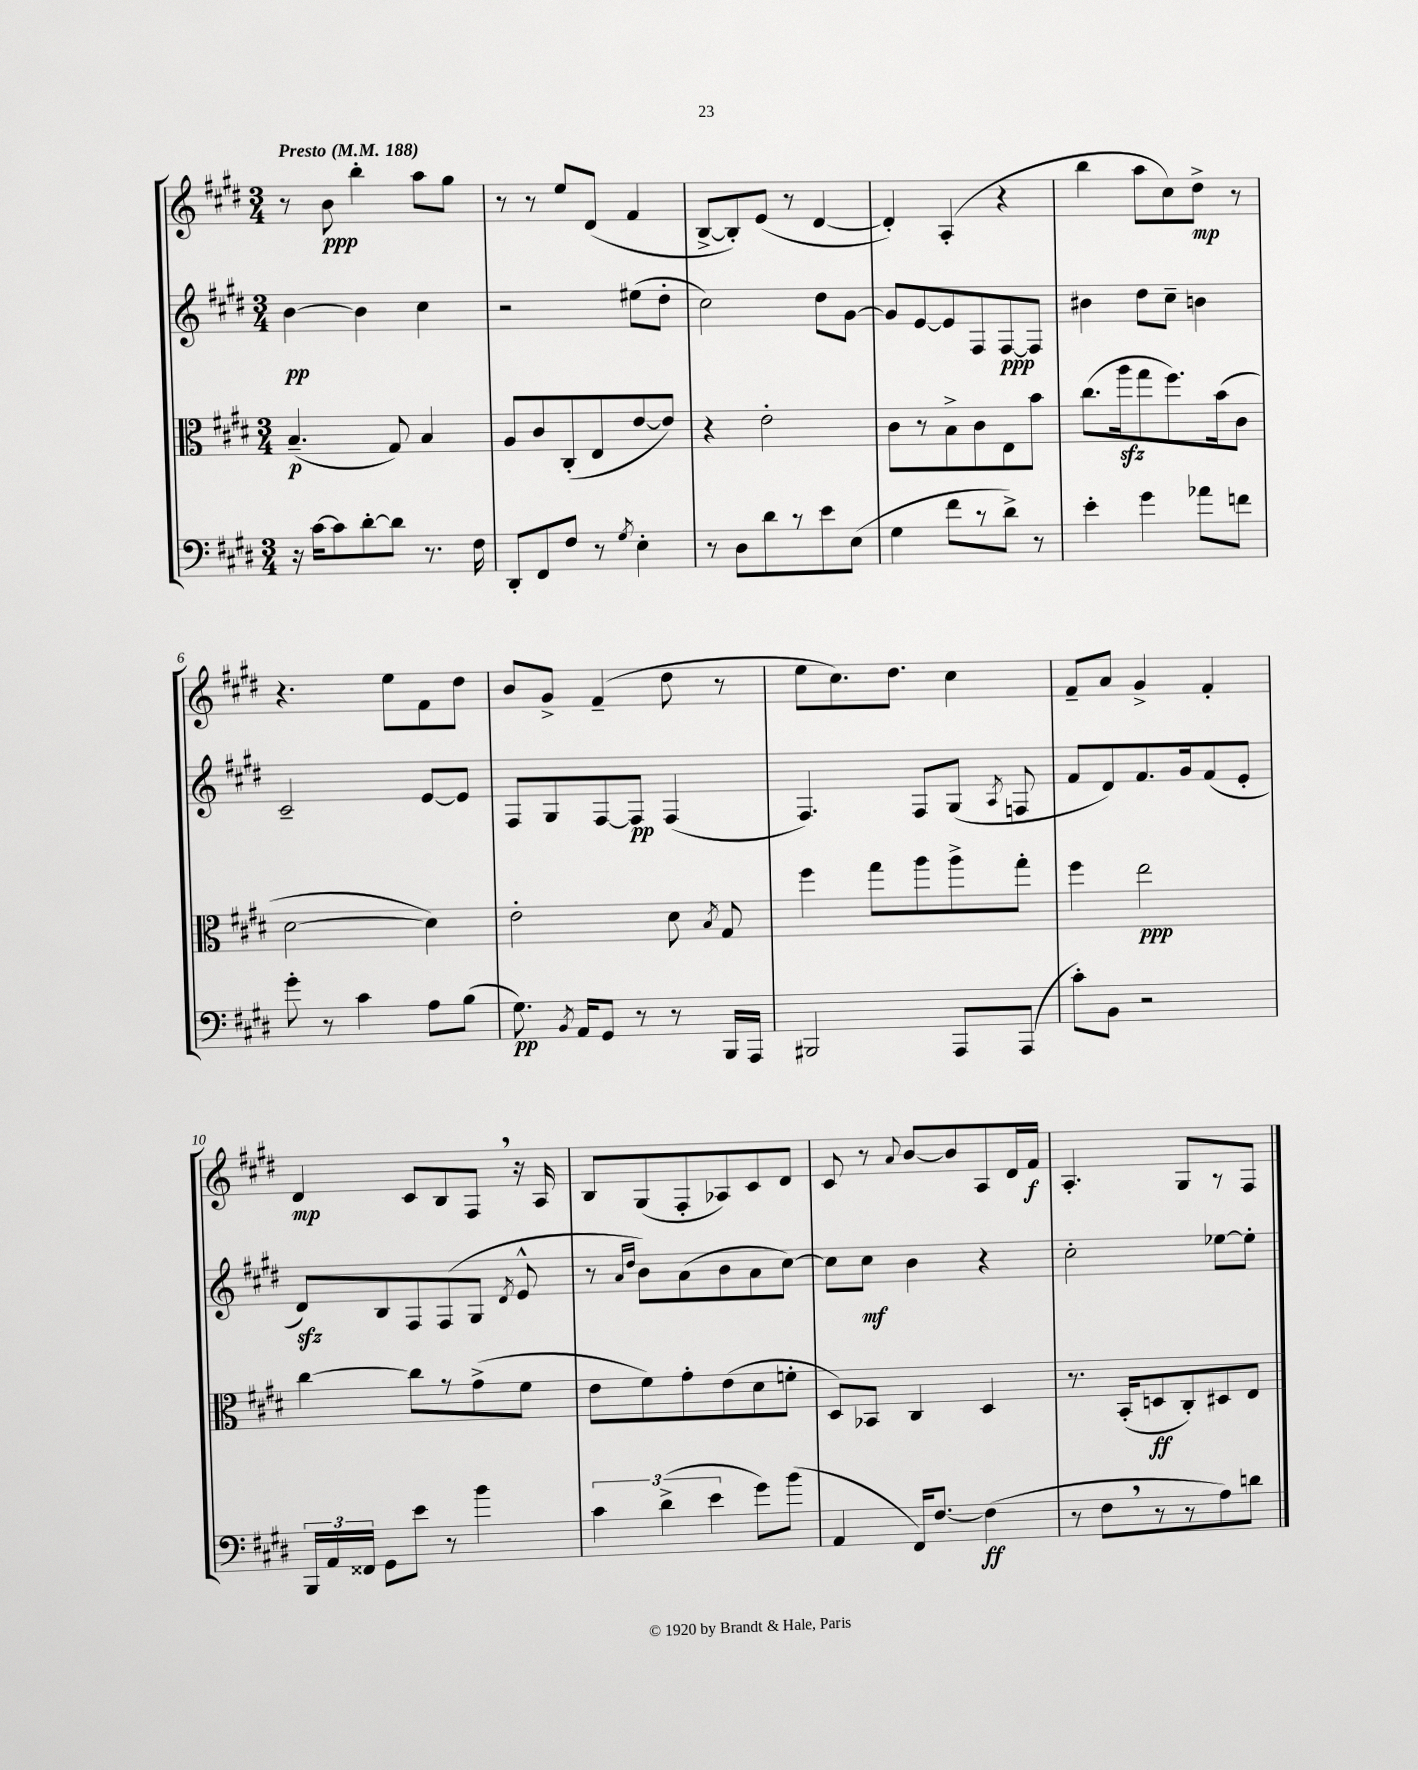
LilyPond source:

<<
\new StaffGroup <<
\new Staff = "s0" {
    \clef treble \key e \major \numericTimeSignature \time 3/4 \tempo "Presto" 4 = 188
    \autoBeamOff r8 b'8\ppp b''4-. a''8[ gis''8] |
    r8 r8 e''8[ dis'8]( fis'4 |
    b8[~-> b8-.) e'8]( r8 dis'4~ |
    dis'4-.) a4-.( r4 |
    b''4 a''8[ cis''8) dis''8]->\mp r8 |
    r4. e''8[ fis'8 dis''8] |
    b'8[ gis'8]-> fis'4--( dis''8 r8 |
    e''8[ cis''8.) dis''8.] cis''4 |
    fis'8[-- a'8] gis'4-> fis'4-. |
    dis'4\mp cis'8[ b8 fis8] \breathe r16 a16 |
    b8[ gis8( fis8-. aes8) cis'8 dis'8] |
    cis'8 r8 \appoggiatura { a'8 } b'8[~ b'8 a8 dis'16 fis'16]\f |
    a4.-. gis8[ r8 fis8] \bar "|." |
}
\new Staff = "s1" {
    \clef treble \key e \major \numericTimeSignature \time 3/4
    \autoBeamOff b'4~\pp b'4 cis''4 |
    r2 eis''8[( dis''8]-. |
    cis''2) dis''8[ gis'8]~ |
    gis'8[ e'8~ e'8 fis8 fis8~\ppp fis8] |
    bis'4 dis''8[ cis''8]-- b'4 |
    cis'2-- e'8[~ e'8] |
    fis8[ gis8 fis8~ fis8]\pp fis4( |
    fis4.) fis8[ gis8]( \acciaccatura { a8 } f8 |
    fis'8[ dis'8) fis'8. gis'16 fis'8( e'8]-. |
    dis'8[\sfz) b8 fis8 fis8( gis8] \acciaccatura { dis'8 } e'8-^ |
    r8 \grace { a'16[ dis''16] } b'8[) a'8( b'8 a'8 cis''8]~) |
    cis''8[ cis''8]\mf b'4 r4 |
    cis''2-. ees''8[~ ees''8]-. \bar "|." |
}
\new Staff = "s2" {
    \clef alto \key e \major \numericTimeSignature \time 3/4
    \autoBeamOff b4.--\p( gis8) b4 |
    a8[ cis'8 cis8-.( e8 e'8~ e'8]) |
    r4 e'2-. |
    cis'8[ r8 b8-> cis'8 e8 b'8] |
    cis''8.[( a''16\sfz gis''8 fis''8.) b'16( cis'8] |
    dis'2~ dis'4) |
    e'2-. dis'8 \acciaccatura { b8 } gis8 |
    fis''4 gis''8[ a''8 a''8-> gis''8]-. |
    fis''4 e''2\ppp |
    cis''4~ cis''8[ r8 gis'8->( fis'8] |
    e'8[ fis'8) gis'8-. e'8( dis'8 f'8]-. |
    dis8[) bes,8] cis4 dis4 |
    r8. b,16[-.( d8\ff cis8-.) dis8 e8] \bar "|." |
}
\new Staff = "s3" {
    \clef bass \key e \major \numericTimeSignature \time 3/4
    \autoBeamOff r16 cis'16[~ cis'8 dis'8~-. dis'8] r8. fis16 |
    dis,8[-. fis,8 fis8] r8 \acciaccatura { gis8 } e4-. |
    r8 dis8[ dis'8 r8 e'8 e8]( |
    gis4 fis'8[ r8 dis'8]->) r8 |
    e'4-. gis'4 aes'8[ f'8] |
    gis'8-. r8 cis'4 a8[ b8]( |
    gis8.\pp) \acciaccatura { b,8 } a,16[ gis,8] r8 r8 b,,16[ a,,16] |
    bis,,2 a,,8[ a,,8]( |
    cis'8[-.) b,8] r2 |
    \tuplet 3/2 { b,,16[ a,16 fisis,16] } gis,8[ e'8] r8 b'4 |
    \tuplet 3/2 { cis'4 dis'4->( e'4 } gis'8[) b'8]( |
    a,4 fis,16[) fis8.]~ fis4\ff( |
    r8 fis8[ \breathe r8 r8 a8) d'8] \bar "|." |
}
>>
>>
